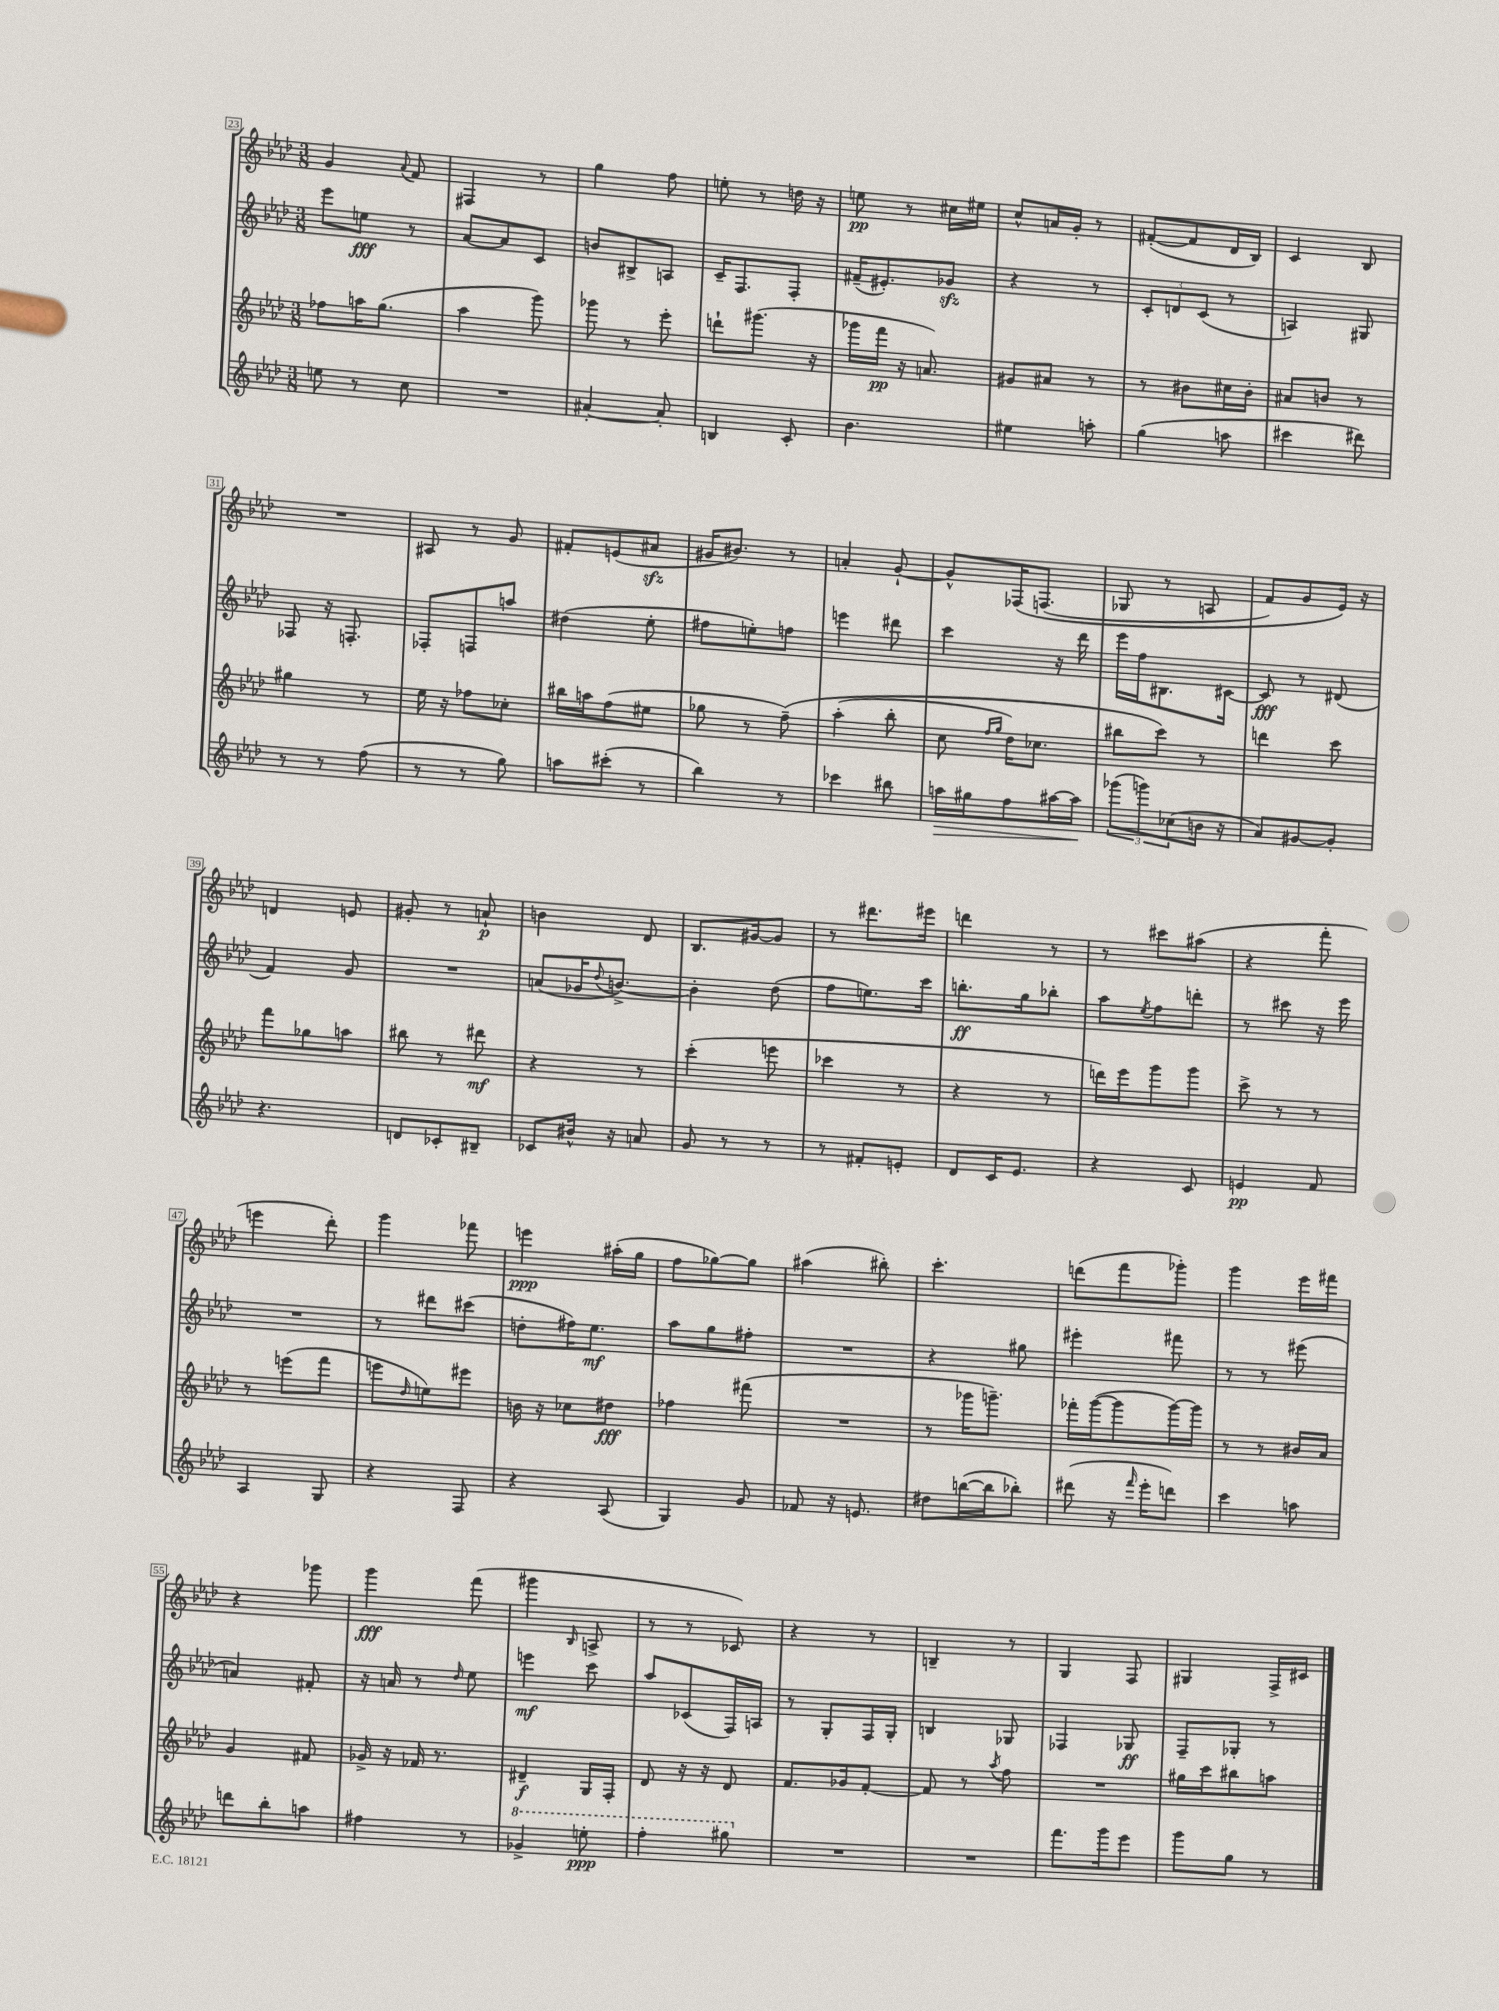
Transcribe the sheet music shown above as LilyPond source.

<<
\new StaffGroup <<
\new Staff = "s0" {
    \clef treble \key aes \major \numericTimeSignature \time 3/8
    g'4 \appoggiatura { aes'8 } f'8 |
    fis4 r8 |
    g''4 f''8 |
    e''8-. r8 d''16 r16 |
    e''8\pp r8 cis''16 eis''16 |
    c''8-^ a'16 g'16-. r8 |
    fis'8~-.( fis'8 des'16 bes16) |
    c'4 bes8 |
    R4. |
    ais8 r8 g'8 |
    fis'8-. e'8( ais'8\sfz |
    gis'16 bis'8.) r8 |
    a'4-. g'8~-! |
    g'8-^ fes16\( f8.( |
    ges8 r8 a8 |
    f'8) g'8 ees'16\) r16 |
    d'4 e'8 |
    gis'8-. r8 a'8-!\p |
    b'4 des'8 |
    bes8. gis'16~ gis'8 |
    r8 dis'''8. eis'''16 |
    d'''4 r8 |
    r8 cis'''8 ais''8( |
    r4 f'''8-. |
    e'''4 des'''8-.) |
    g'''4 fes'''8 |
    e'''4\ppp ais''16-.( g''16 |
    f''8 ges''8~) ges''8 |
    ais''4( bis''8-.) |
    c'''4.-. |
    d'''8( f'''8 ges'''8-.) |
    g'''4 ees'''16 fis'''16 |
    r4 ges'''8 |
    g'''4\fff f'''8( |
    gis'''4 \grace { bes16 } a8-> |
    r8 r8 ces'8) |
    r4 r8 |
    b4-- r8 |
    g4 f8 |
    gis4 f16-> cis'16 \bar "|." |
}
\new Staff = "s1" {
    \clef treble \key aes \major \numericTimeSignature \time 3/8
    ees'''8 e''8\fff r8 |
    aes'8~ aes'8 c'8 |
    b'8 bis8-> a8 |
    c'16-- f8. f8-. |
    fis'16--( eis'8.-.) ges'8\sfz |
    r4 r8 |
    \tuplet 3/2 { c'8-. d'8 c'8( } r8 |
    a4) gis8 |
    fes8 r16 f8.-. |
    fes8-. f8 a''8 |
    dis''4( ees''8-. |
    fis''8 e''8-.) f''8 |
    e'''4 dis'''8 |
    c'''4 r16 des'''16 |
    ees'''16 f''16 bis8. cis'16~ |
    cis'8\fff r8 dis'8( |
    f'4) g'8 |
    R4. |
    a'8( ges'16 \appoggiatura { des''8 } b'8.~->) |
    b'4-. des''8( |
    f''8 e''8.) c'''16 |
    b''8.-.\ff g''16 bes''8-. |
    aes''8 \acciaccatura { ees''8 } f''8 d'''8-. |
    r8 cis'''8 r16 ees'''16 |
    R4. |
    r8 dis'''8 cis'''8( |
    d''8-. fis''16) ees''8.\mf |
    aes''8 g''8 fis''8-. |
    R4. |
    r4 gis''8 |
    eis'''4-. fis'''8 |
    r8 r8 eis'''8( |
    a'4) fis'8-. |
    r16 a'16 r8 \grace { des''16 } ees''8 |
    e'''4\mf c'''8 |
    aes''8 ces'8( f16) a16 |
    r8 g8-. f16 g16-. |
    b4 ges8 |
    fes4 ges8\ff |
    f8-- ges8-. r8 \bar "|." |
}
\new Staff = "s2" {
    \clef treble \key aes \major \numericTimeSignature \time 3/8
    fes''8 a''16 g''8.( |
    aes''4 g'''8) |
    ges'''8 r8 ees'''8-. |
    d'''8-! gis'''8.( r16 |
    ges'''16 f'''16\pp r16 a'8.) |
    gis'8 ais'8 r8 |
    r8 bis'8 cis''16 bis'16-. |
    ais'8 b'8 r8 |
    gis''4 r8 |
    ees''16 r16 fes''8 ces''8-. |
    bis''16 a''16 f''8( eis''8 |
    ges''8 r8 f''8--)\( |
    aes''4-.( bes''8-. |
    c''8 \grace { f''16 g''16 } des''16) ces''8. |
    bis''8 c'''8\) r8 |
    d'''4 c'''8 |
    f'''8 ges''8 a''8 |
    bis''8 r8 dis'''8\mf |
    r4 r8 |
    c'''4-.( e'''8 |
    ces'''4 r8 |
    r4 r8 |
    d'''16) ees'''16 g'''8 g'''8 |
    c'''8-> r8 r8 |
    r8 e'''8( f'''8 |
    e'''8 \grace { des''16 } e''8) eis'''8 |
    b'16 r16 ces''8 dis''8\fff |
    fes''4 fis'''8( |
    R4. |
    r8 ges'''16 g'''8.--) |
    fes'''16-. g'''16~( g'''8 g'''16~) g'''16 |
    r8 r8 bis'16 aes'16 |
    g'4 fis'8 |
    ges'16-> r16 fes'16 r8. |
    dis'4--\f g16 f16-. |
    des'8 r16 r16 des'8 |
    f'8. ges'16 f'8~-. |
    f'8 r8 \acciaccatura { aes''8 } f''8 |
    R4. |
    gis''16 c'''16 bis''8 a''8 \bar "|." |
}
\new Staff = "s3" {
    \clef treble \key aes \major \numericTimeSignature \time 3/8
    e''8 r8 c''8 |
    R4. |
    ais'4~-. ais'8-. |
    b4 c'8-. |
    bes'4. |
    eis''4 a''8-. |
    g''4( a''8 |
    cis'''4 dis'''8) |
    r8 r8 f''8( |
    r8 r8 g''8) |
    a''8 cis'''8-.( r8 |
    bes''4) r8 |
    ces'''4 bis''8 |
    a''16\> gis''16 f''8 ais''16~ ais''16\! |
    \tuplet 3/2 { ges'''8( g'''8) ces''8( } b'16 r16 |
    aes'8) gis'8~ gis'8-. |
    r4. |
    d'8 ces'8-. bis8-- |
    ces'8 bis'16-^ r16 a'8 |
    g'8 r8 r8 |
    r8 fis'8-. e'8-. |
    des'8 c'16 ees'8. |
    r4 c'8 |
    e'4\pp f'8 |
    aes4 g8 |
    r4 f8 |
    r4 aes8( |
    g4) g'8 |
    fes'8 r16 e'8. |
    dis''8 b''16~( b''16 bes''8-.) |
    dis'''8( r16 \grace { f'''16 } ees'''16-. d'''8) |
    c'''4 a''8 |
    d'''8 bes''8-. a''8 |
    fis''4 r8 |
    \ottava #1 ges''4-> e'''8-.\ppp |
    f'''4-. gis'''8 \ottava #0 |
    R4. |
    R4. |
    f'''8. g'''16 ees'''8 |
    g'''8 g''8 r8 \bar "|." |
}
>>
>>
\layout { \context { \Score currentBarNumber = #23 \override BarNumber.stencil = #(make-stencil-boxer 0.1 0.3 ly:text-interface::print) } }
